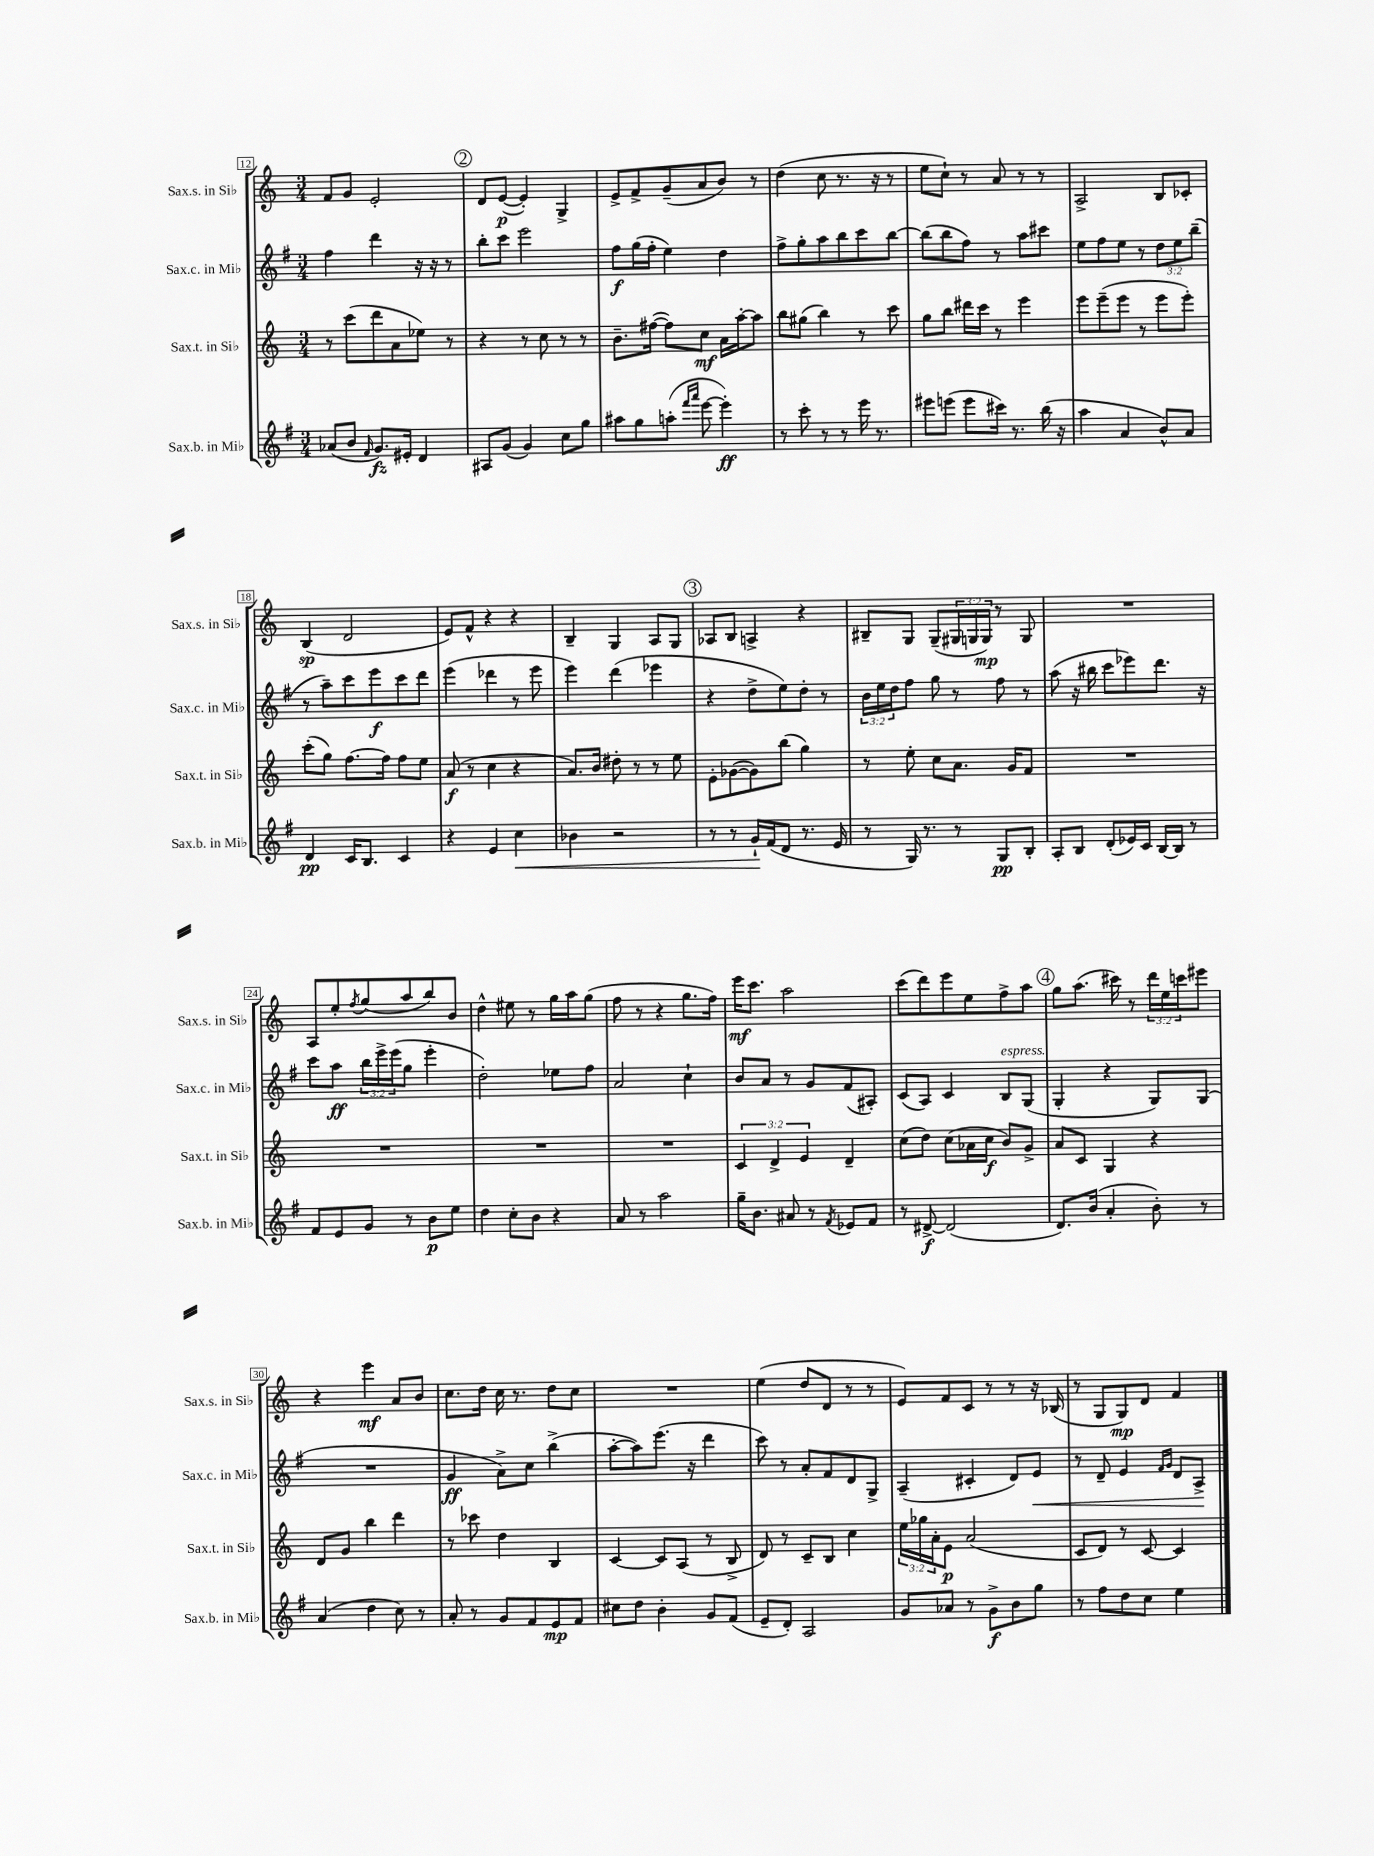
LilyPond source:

<<
\new StaffGroup <<
\new Staff = "s0" \with { instrumentName = "Sax.s. in Sib" shortInstrumentName = "Sax.s. in Sib" } {
    \clef treble \key c \major \numericTimeSignature \time 3/4 \override Staff.TupletNumber.text = #tuplet-number::calc-fraction-text
    f'8 g'8 e'2-. |
    \mark \markup { \circle "2" } d'8 e'8~\p( e'4-.) g4-> |
    e'8-> f'8-> g'8--( a'8 b'8) r8 |
    d''4( c''8 r8. r16 r8 |
    e''8 c''8-!) r8 a'8 r8 r8 |
    a2-> b8 ces'8-. |
    b4\sp( d'2 |
    e'8) f'8-^ r4 r4 |
    b4-- g4 a8 g8 |
    \mark \markup { \circle "3" } aes8 b8 a4-> r4 |
    bis8-- g8 g8--( \tuplet 3/2 { gis16 g16 g16\mp) } r8 g8 |
    R2. |
    a8 e''8-. \acciaccatura { f''8 } g''8( a''8 b''8) b'8 |
    d''4-^ eis''8 r8 g''16 a''16 g''8( |
    f''8 r8 r4 g''8. f''16) |
    e'''16\mf c'''8. a''2 |
    c'''8( d'''8) e'''8 e''8 f''8-> a''8 |
    \mark \markup { \circle "4" } g''8 a''8.( cis'''16) r8 \tuplet 3/2 { d'''16 e''16 c'''16 } eis'''8 |
    r4 e'''4\mf a'8 b'8 |
    c''8. d''16 c''16 r8. d''8 c''8 |
    R2. |
    e''4( d''8 d'8 r8 r8 |
    e'8) f'8 c'8 r8 r8 r16 bes16( |
    r8 g8 g8\mp) d'8 f'4 \bar "|." |
}
\new Staff = "s1" \with { instrumentName = "Sax.c. in Mib" shortInstrumentName = "Sax.c. in Mib" } {
    \clef treble \key g \major \numericTimeSignature \time 3/4 \override Staff.TupletNumber.text = #tuplet-number::calc-fraction-text
    fis''4 d'''4 r16 r16 r8 |
    \mark \markup { \circle "2" } b''8-. c'''8 e'''2 |
    fis''8\f g''16( fis''16-. e''4) d''4 |
    fis''8-> g''8-. a''8 b''8 c'''8 b''8~ |
    b''8( b''8 fis''8) r8 a''8 cis'''8 |
    e''8 fis''8 e''8 r8 \tuplet 3/2 { d''8 e''8 b''8--( } |
    r8 a''8--) c'''8 e'''8\f c'''8 d'''8 |
    e'''4( des'''4 r8 e'''8 |
    e'''4) d'''4( ees'''4 |
    \mark \markup { \circle "3" } r4 d''8-> e''8) d''8-. r8 |
    \tuplet 3/2 { b'16 e''16 d''16 } fis''8 g''8 r8 fis''8 r8 |
    a''8( r16 bis''16 c'''8 ees'''8) d'''8. r16 |
    c'''8 a''8\ff \tuplet 3/2 { b''16 e'''16-> e'''16( } g''8 e'''4-. |
    d''2-.) ees''8 fis''8 |
    a'2 c''4-! |
    b'8 a'8 r8 g'8 fis'8( ais8-.) |
    c'8( a8) c'4 b8^\markup { \italic "espress." } g8( |
    \mark \markup { \circle "4" } g4-. r4 g8) g8( |
    R2. |
    g'4\ff a'8->) c''8 b''4->( |
    a''8~-. a''8) e'''8.( r16 d'''4 |
    c'''8) r8 a'8-. fis'8 d'8 g8-> |
    a4--( cis'4-. d'8) e'8\< |
    r8 d'8-- e'4 \grace { fis'16 g'16 } d'8 a8->\! \bar "|." |
}
\new Staff = "s2" \with { instrumentName = "Sax.t. in Sib" shortInstrumentName = "Sax.t. in Sib" } {
    \clef treble \key c \major \numericTimeSignature \time 3/4 \override Staff.TupletNumber.text = #tuplet-number::calc-fraction-text
    r8 c'''8( d'''8 a'8 ees''8) r8 |
    \mark \markup { \circle "2" } r4 r8 c''8 r8 r8 |
    b'8.-- fis''16~( fis''8) c''8\mf a'16 a''16~-. a''8 |
    b''8 gis''8( b''4) r8 c'''8 |
    g''8 b''8 dis'''16 c'''16 r8 e'''4 |
    e'''8 e'''8--( e'''8 r8 e'''8 e'''8-.) |
    c'''8-.( g''8) f''8.~ f''16 f''8 e''8 |
    a'8\f( r8 c''4 r4 |
    a'8.) b'16 dis''8-. r8 r8 e''8 |
    \mark \markup { \circle "3" } e'8-. ges'8~( ges'8) b''8( g''4) |
    r8 e''8-. c''8 a'8. g'16 f'8 |
    R2. |
    R2. |
    R2. |
    R2. |
    \tuplet 3/2 { c'4 d'4-> e'4 } d'4-- |
    c''8( d''8) c''8( aes'16 c''16\f b'8) g'8-> |
    \mark \markup { \circle "4" } a'8 c'8 g4 r4 |
    d'8 g'8 b''4 d'''4 |
    r8 ces'''8 d''4 b4 |
    c'4~ c'8 a8( r8 b8-> |
    d'8) r8 c'8-- b8 c''4 |
    \tuplet 3/2 { e''16 ges''16 a'16-. } e'8\p a'2( |
    c'8 d'8) r8 c'8~ c'4 \bar "|." |
}
\new Staff = "s3" \with { instrumentName = "Sax.b. in Mib" shortInstrumentName = "Sax.b. in Mib" } {
    \clef treble \key g \major \numericTimeSignature \time 3/4
    aes'8( b'8 \grace { fis'16 } g'8.\fz) eis'16-. d'4 |
    \mark \markup { \circle "2" } ais8 g'8( g'4) c''8 g''8 |
    ais''8 g''8 a''8-.( \grace { fis'''16 a'''16 } e'''8~ e'''4-.\ff) |
    r8 c'''8-. r8 r8 e'''16 r8. |
    eis'''8 e'''8( e'''8 cis'''16) r8. b''16( r16 |
    a''4 a'4 b'8-^) a'8 |
    d'4\pp c'16 b8. c'4 |
    r4 e'4 c''4\< |
    bes'4 r2 |
    \mark \markup { \circle "3" } r8 r8 g'16-!\! fis'16( d'8 r8. e'16 |
    r8 g16) r8. r8 g8\pp b8-. |
    a8-. b8 d'8-.( ees'16) c'16 b16~ b16 r8 |
    fis'8 e'8 g'8 r8 b'8\p e''8 |
    d''4 c''8-. b'8 r4 |
    a'8 r8 a''2 |
    g''16-- b'8. ais'8 r8 \acciaccatura { fis'8 } ees'8 fis'8 |
    r8 dis'8~->\f dis'2( |
    \mark \markup { \circle "4" } d'8.) b'16( a'4-. b'8-.) r8 |
    a'4( d''4 c''8) r8 |
    a'8-. r8 g'8 fis'8 e'8\mp fis'8 |
    cis''8 d''8 b'4-. g'8 fis'8( |
    e'8-- d'8-.) a2 |
    g'8 aes'8 r8 g'8->\f b'8 g''8 |
    r8 fis''8 d''8 c''8 e''4 \bar "|." |
}
>>
>>
\layout { \context { \Score currentBarNumber = #12 \override BarNumber.stencil = #(make-stencil-boxer 0.1 0.3 ly:text-interface::print) } }
